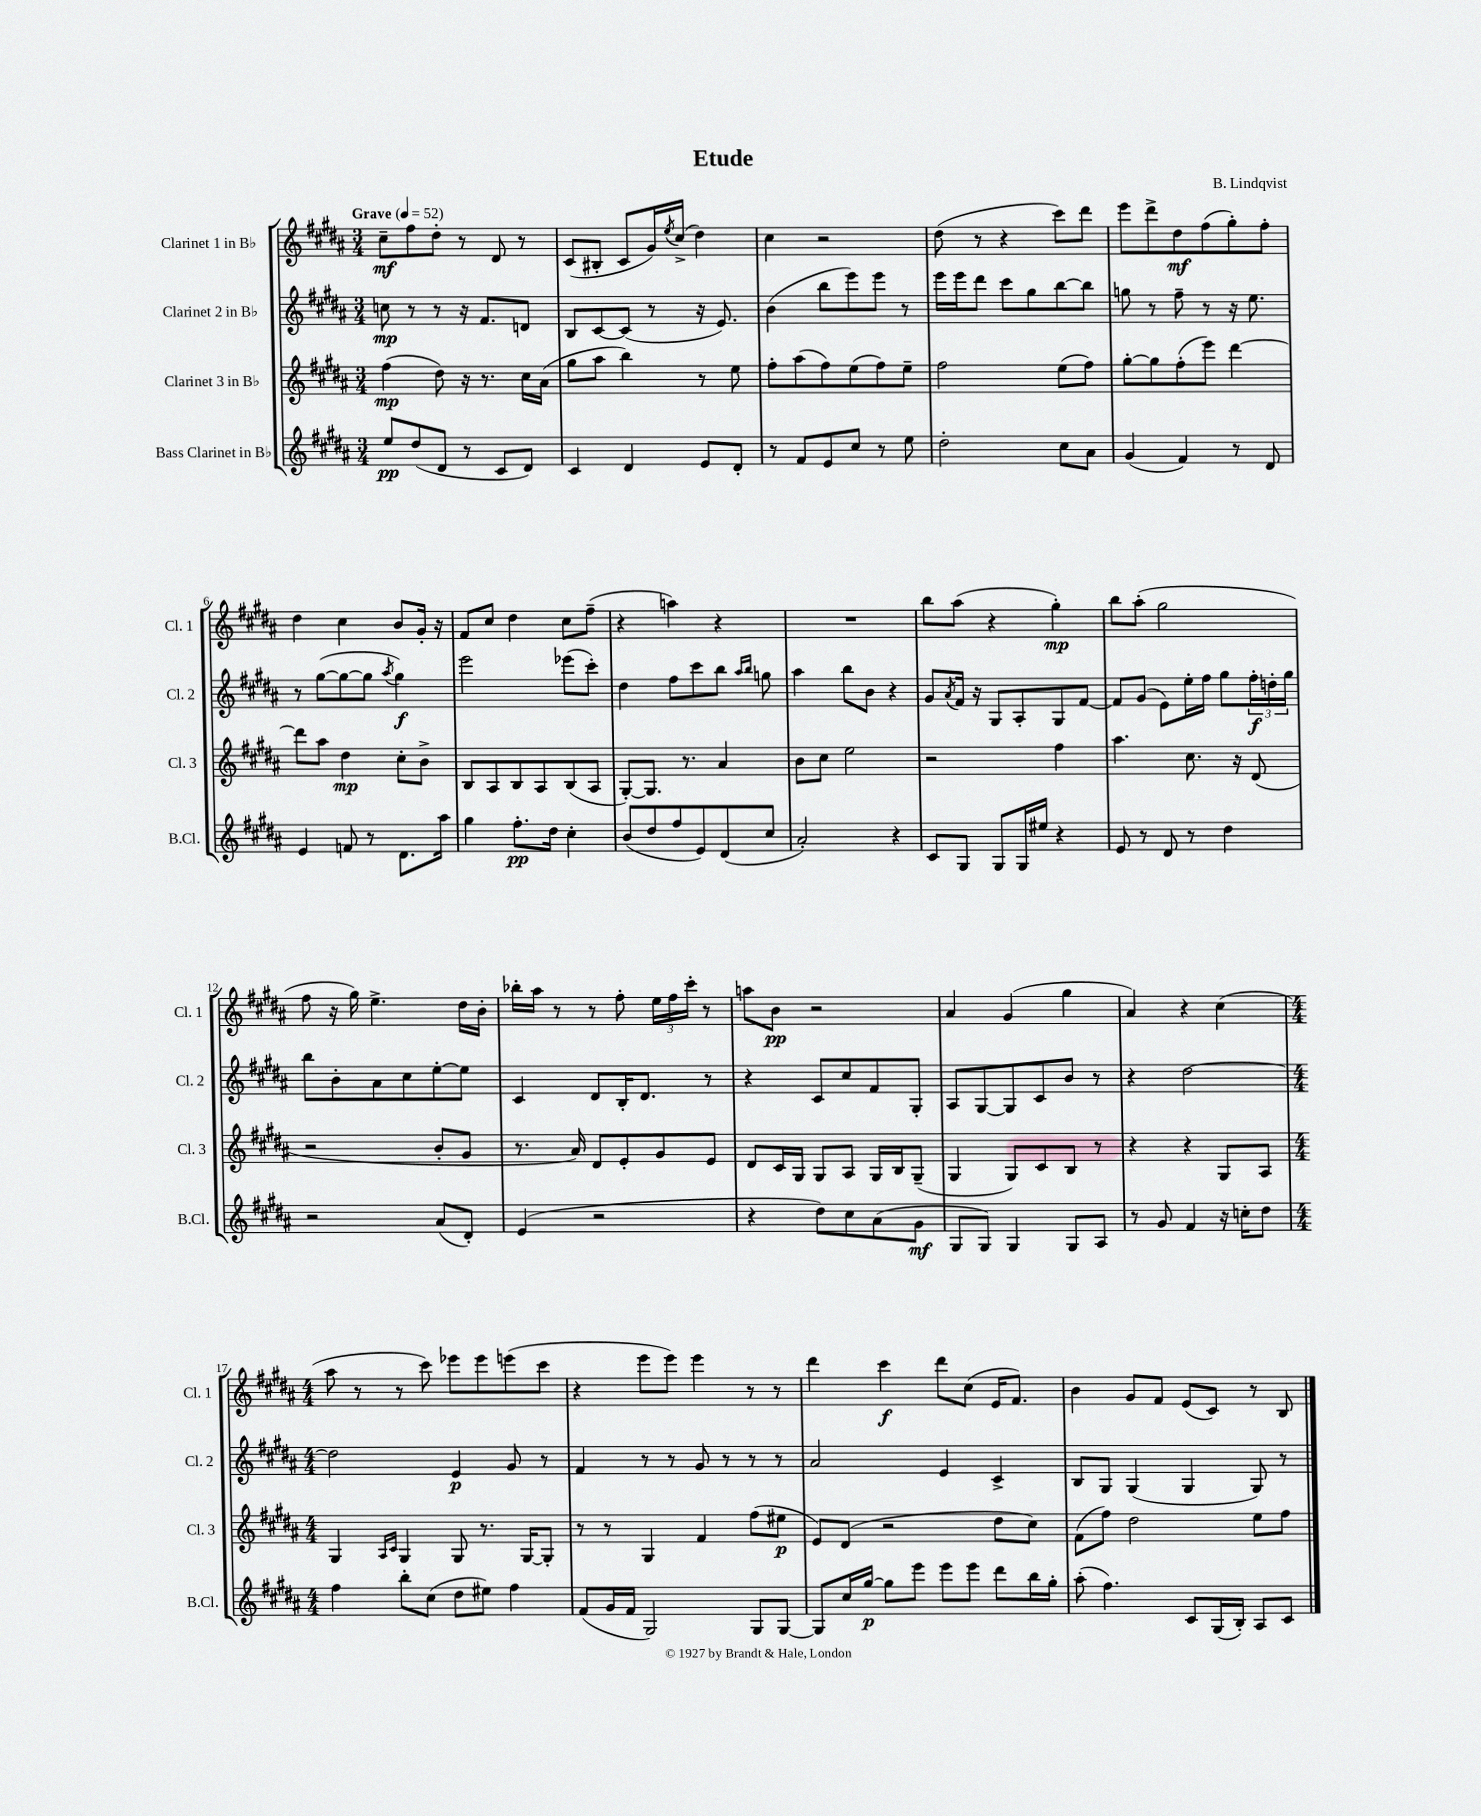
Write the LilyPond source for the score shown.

\header { title = "Etude" composer = "B. Lindqvist" }
<<
\new StaffGroup <<
\new Staff = "s0" \with { instrumentName = "Clarinet 1 in Bb" shortInstrumentName = "Cl. 1" } {
    \clef treble \key b \major \numericTimeSignature \time 3/4 \tempo "Grave" 4 = 52
    cis''8--\mf fis''8 dis''8-. r8 dis'8 r8 |
    cis'8( bis8-. cis'8 gis'16) \acciaccatura { e''8 } cis''16->( dis''4) |
    cis''4 r2 |
    dis''8( r8 r4 cis'''8) dis'''8 |
    e'''8 dis'''8-> dis''8\mf fis''8( gis''8-.) fis''8-. |
    dis''4 cis''4 b'8 gis'16-. r16 |
    fis'8 cis''8 dis''4 cis''8 fis''8--( |
    r4 a''4) r4 |
    R2. |
    b''8 ais''8( r4 gis''4-.\mp) |
    b''8 ais''8-.( gis''2 |
    fis''8 r16 gis''16) e''4.-> dis''16 b'16-. |
    bes''16-. ais''16 r8 r8 fis''8-. \tuplet 3/2 { e''16 fis''16 cis'''16-. } r8 |
    a''8 b'8\pp r2 |
    ais'4 gis'4( gis''4 |
    ais'4) r4 cis''4( |
    \numericTimeSignature \time 4/4 ais''8 r8 r8 cis'''8) ees'''8 ees'''8 e'''8( cis'''8 |
    r4 e'''8 e'''8) e'''4 r8 r8 |
    dis'''4 cis'''4\f dis'''8 cis''8( e'16 fis'8.) |
    b'4 gis'8 fis'8 e'8( cis'8) r8 b8 \bar "|." |
}
\new Staff = "s1" \with { instrumentName = "Clarinet 2 in Bb" shortInstrumentName = "Cl. 2" } {
    \clef treble \key b \major \numericTimeSignature \time 3/4
    c''8\mp r8 r8 r16 fis'8. d'8 |
    b8 cis'8~ cis'8( r8 r16 e'8.) |
    b'4( b''8 e'''8) e'''8 r8 |
    e'''16 e'''16 dis'''8 cis'''8 gis''8 b''8~ b''8 |
    g''8 r8 fis''8-- r8 r16 e''8. |
    r8 gis''8~( gis''8~ gis''8 \acciaccatura { ais''8 } gis''4\f) |
    e'''2 ees'''8( cis'''8-.) |
    dis''4 fis''8 cis'''8 b''8 \grace { ais''16 b''16 } g''8 |
    ais''4 b''8 b'8 r4 |
    gis'8 \acciaccatura { ais'8 } fis'16 r16 gis8 ais8-. gis8 fis'8~ |
    fis'8 gis'8( e'8) e''16-. fis''16 gis''8 \tuplet 3/2 { fis''16-.\f d''16-. gis''16 } |
    b''8 b'8-. ais'8 cis''8 e''8~-. e''8 |
    cis'4 dis'8 b16-. dis'8. r8 |
    r4 cis'8 cis''8 fis'8 gis8-. |
    ais8 gis8~ gis8 cis'8 b'8 r8 |
    r4 dis''2~ |
    \numericTimeSignature \time 4/4 dis''2 e'4\p gis'8 r8 |
    fis'4 r8 r8 gis'8 r8 r8 r8 |
    ais'2 e'4 cis'4-> |
    b8 gis8 gis4( gis4 gis8) r8 \bar "|." |
}
\new Staff = "s2" \with { instrumentName = "Clarinet 3 in Bb" shortInstrumentName = "Cl. 3" } {
    \clef treble \key b \major \numericTimeSignature \time 3/4
    fis''4\mp( dis''8) r16 r8. cis''16 ais'16( |
    gis''8 ais''8 b''4) r8 e''8 |
    fis''8-. ais''8( fis''8) e''8( fis''8) e''8-- |
    fis''2 e''8( fis''8) |
    gis''8~-. gis''8 fis''8-.( e'''8) dis'''4~ |
    dis'''8 ais''8 dis''4\mp cis''8-. b'8-> |
    b8 ais8 b8 ais8 b8( ais8 |
    gis8~-.) gis8. r8. ais'4 |
    b'8 cis''8 e''2 |
    r2 fis''4 |
    ais''4. cis''8. r16 dis'8( |
    r2 b'8-. gis'8 |
    r8. ais'16) dis'8 e'8-. gis'8 e'8 |
    dis'8 cis'16 gis16 gis8 ais8 gis16 b16 gis8--( |
    gis4 gis8) cis'8 b8 r8 |
    r4 r4 gis8 ais8 |
    \numericTimeSignature \time 4/4 gis4 \grace { ais16 cis'16 } gis4 gis8 r8. gis16~ gis8-. |
    r8 r8 gis4 fis'4 fis''8( eis''8\p |
    e'8) dis'8( r2 dis''8 cis''8) |
    fis'8( fis''8) dis''2 e''8 fis''8 \bar "|." |
}
\new Staff = "s3" \with { instrumentName = "Bass Clarinet in Bb" shortInstrumentName = "B.Cl." } {
    \clef treble \key b \major \numericTimeSignature \time 3/4
    e''8\pp dis''8( dis'8 r8 cis'8 dis'8) |
    cis'4 dis'4 e'8 dis'8-. |
    r8 fis'8 e'8 cis''8 r8 e''8 |
    dis''2-. cis''8 ais'8 |
    gis'4( fis'4) r8 dis'8 |
    e'4 f'8 r8 dis'8. ais''16 |
    gis''4 fis''8.-.\pp dis''16 cis''4-. |
    b'8( dis''8 fis''8 e'8) dis'8( cis''8 |
    ais'2-.) r4 |
    cis'8 gis8 gis8 gis16 eis''16 r4 |
    e'8 r8 dis'8 r8 dis''4 |
    r2 ais'8( dis'8-.) |
    e'4( r2 |
    r4 dis''8) cis''8 ais'8( gis'8\mf |
    gis8 gis8) gis4 gis8 ais8 |
    r8 gis'8 fis'4 r16 c''16-. dis''8 |
    \numericTimeSignature \time 4/4 fis''4 b''8-. cis''8( dis''8 eis''8) fis''4 |
    fis'8( gis'16 fis'16 gis2) gis8 gis8~ |
    gis8 cis''16 gis''16~\p gis''8 e'''8 e'''8 e'''8 dis'''8 b''16 gis''16-. |
    ais''8-.( fis''4.) cis'8 gis16( b16-.) ais8 cis'8 \bar "|." |
}
>>
>>
